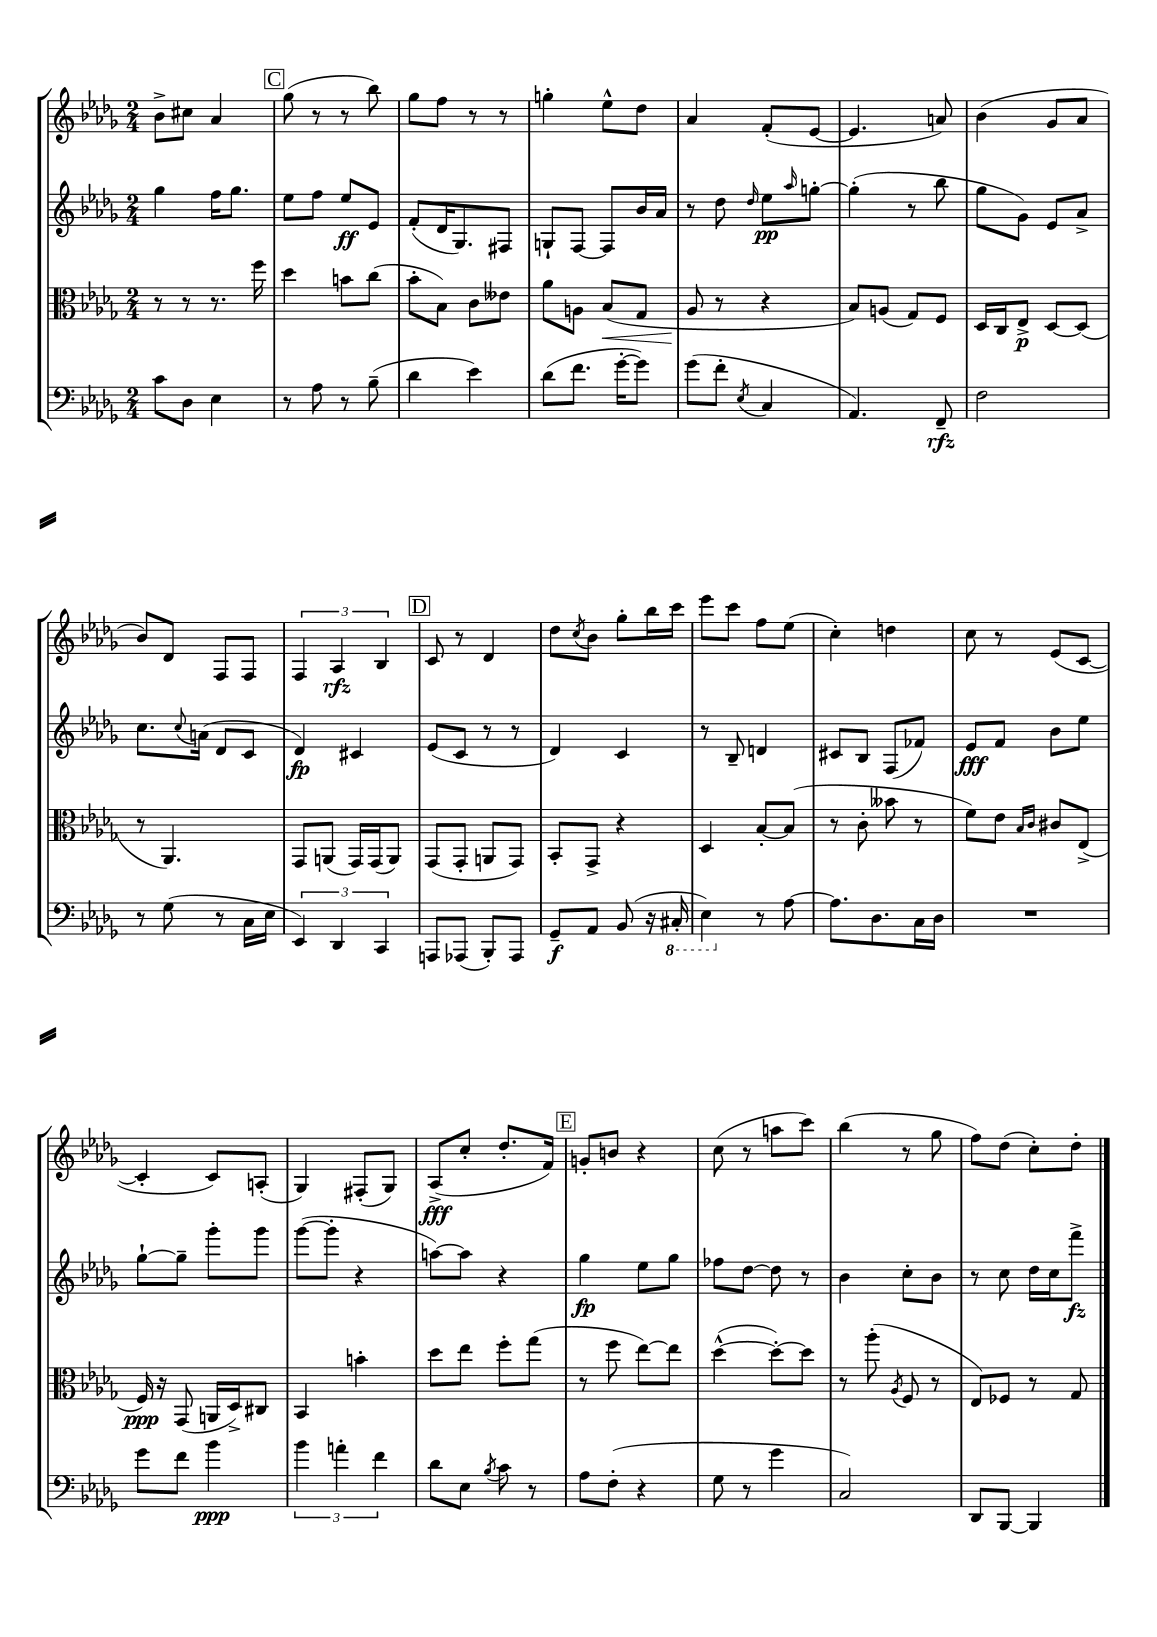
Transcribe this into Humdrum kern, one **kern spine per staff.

**kern	**kern	**kern	**kern
*staff4	*staff3	*staff2	*staff1
*clefF4	*clefC3	*clefG2	*clefG2
*k[b-e-a-d-g-]	*k[b-e-a-d-g-]	*k[b-e-a-d-g-]	*k[b-e-a-d-g-]
*M2/4	*M2/4	*M2/4	*M2/4
8c	8r	4gg-	8b-^
8D-	8r	.	8cc#
4E-	8.r	16ff	4a-
.	.	8.gg-	.
.	16ff	.	.
=	=	=	=
8r	4dd-	8ee-	(8gg-
8A-	.	8ff	8r
8r	8b	8ee-	8r
(8B-~	(8cc	8e-	8bb-)
=	=	=	=
4d-	8b-'	(8f'	8gg-
.	8B-)	16d-	8ff
.	.	8.G-)	.
4e-)	8c	.	8r
.	8e--	8F#	8r
=	=	=	=
(8d-	8a-	8G`	4gg'
8.f	8A	[8F	.
.	(8B-	8F]	8ee-^^
[16g-'	.	.	.
8g-])	8G-	16b-	8dd-
.	.	16a-	.
=	=	=	=
(8g-	8A-	8r	4a-
8f'	8r	8dd-	.
8qE-	.	16qqdd-	.
4C	4r	8ee-	(8f'
.	.	16qqaa-	.
.	.	[8gg'	[8e-
=	=	=	=
4.AA-)	8B-)	(4gg']	4.e-]
.	(8A	.	.
.	8G-)	8r	.
8FF~	8F	8bb-	8a)
=	=	=	=
2F	16D-	8gg-	(4b-
.	16C	.	.
.	8E-^	8g-)	.
.	[8D-	8e-	8g-
.	(8D-]	8a-^	8a-
=	=	=	=
8r	8r	8.cc	8b-)
(8G-	4.AA-)	.	8d-
.	.	8qqcc	.
.	.	(16a	.
8r	.	8d-	8F
16C	.	8c	8F
16E-	.	.	.
=	=	=	=
6EE-)	8GG-	4d-)	6F
.	(8AA	.	.
6DD-	.	.	6A-
.	16GG-)	4c#	.
.	(16GG-	.	.
6CC	.	.	6B-
.	8AA)	.	.
=	=	=	=
8AAA	(8GG-	(8e-	8c
(8AAA-	8GG-'	8c	8r
8BBB-')	8AA	8r	4d-
8AAA-	8GG-)	8r	.
=	=	=	=
8GG-~	8BB-'	4d-)	8dd-
.	.	.	8qcc
8AA-	8GG-^	.	8b-
(8BB-	4r	4c	8gg-'
16r	.	.	16bb-
16CC#'	.	.	16ccc
=	=	=	=
4EE-)	4D-	8r	8eee-
.	.	8B-~	8ccc
8r	[8B-'	4d	8ff
[8A-	(8B-]	.	(8ee-
=	=	=	=
8.A-]	8r	8c#	4cc')
.	8c'	8B-	.
8.D-	.	.	.
.	8b--	(8F	4dd
16C	8r	8f-)	.
16D-	.	.	.
=	=	=	=
2r	8f)	8e-	8cc
.	8e-	8f	8r
.	16qqB-	.	.
.	16qqc	.	.
.	8c#	8b-	(8e-
.	(8E-^	8ee-	[8c
=	=	=	=
8g-	16F)	[8gg-`	4c']
.	16r	.	.
8f	(8GG-	8gg-~]	.
4b-	16AA	8ggg-'	8c)
.	16D-^)	.	.
.	8C#	8ggg-	(8A'
=	=	=	=
6b-	4BB-	([8ggg-	4G-)
.	.	8ggg-']	.
6a'	.	.	.
.	4b'	4r	(8F#'
6f	.	.	.
.	.	.	8G-)
=	=	=	=
8d-	8dd-	[8aa)	(8A-^
8E-	8ee-	8aa]	8cc'
8qB-	.	.	.
8c	8ff'	4r	8.dd-'
8r	(8gg-	.	.
.	.	.	16f)
=	=	=	=
8A-	8r	4gg-	8g'
(8F'	8ff	.	8b
4r	[8ee-)	8ee-	4r
.	8ee-]	8gg-	.
=	=	=	=
8G-	([4dd-^^	8ff-	(8cc
8r	.	[8dd-	8r
4g-	8dd-'_)	8dd-]	8aa
.	8dd-]	8r	8ccc)
=	=	=	=
2C)	8r	4b-	(4bb-
.	(8aa-'	.	.
.	8qA-	.	.
.	8F	8cc'	8r
.	8r	8b-	8gg-
=	=	=	=
8DD-	8E-)	8r	8ff)
[8BBB-	8F-	8cc	(8dd-
4BBB-]	8r	16dd-	8cc')
.	.	16cc	.
.	8G-	8fff^	8dd-'
==	==	==	==
*-	*-	*-	*-
